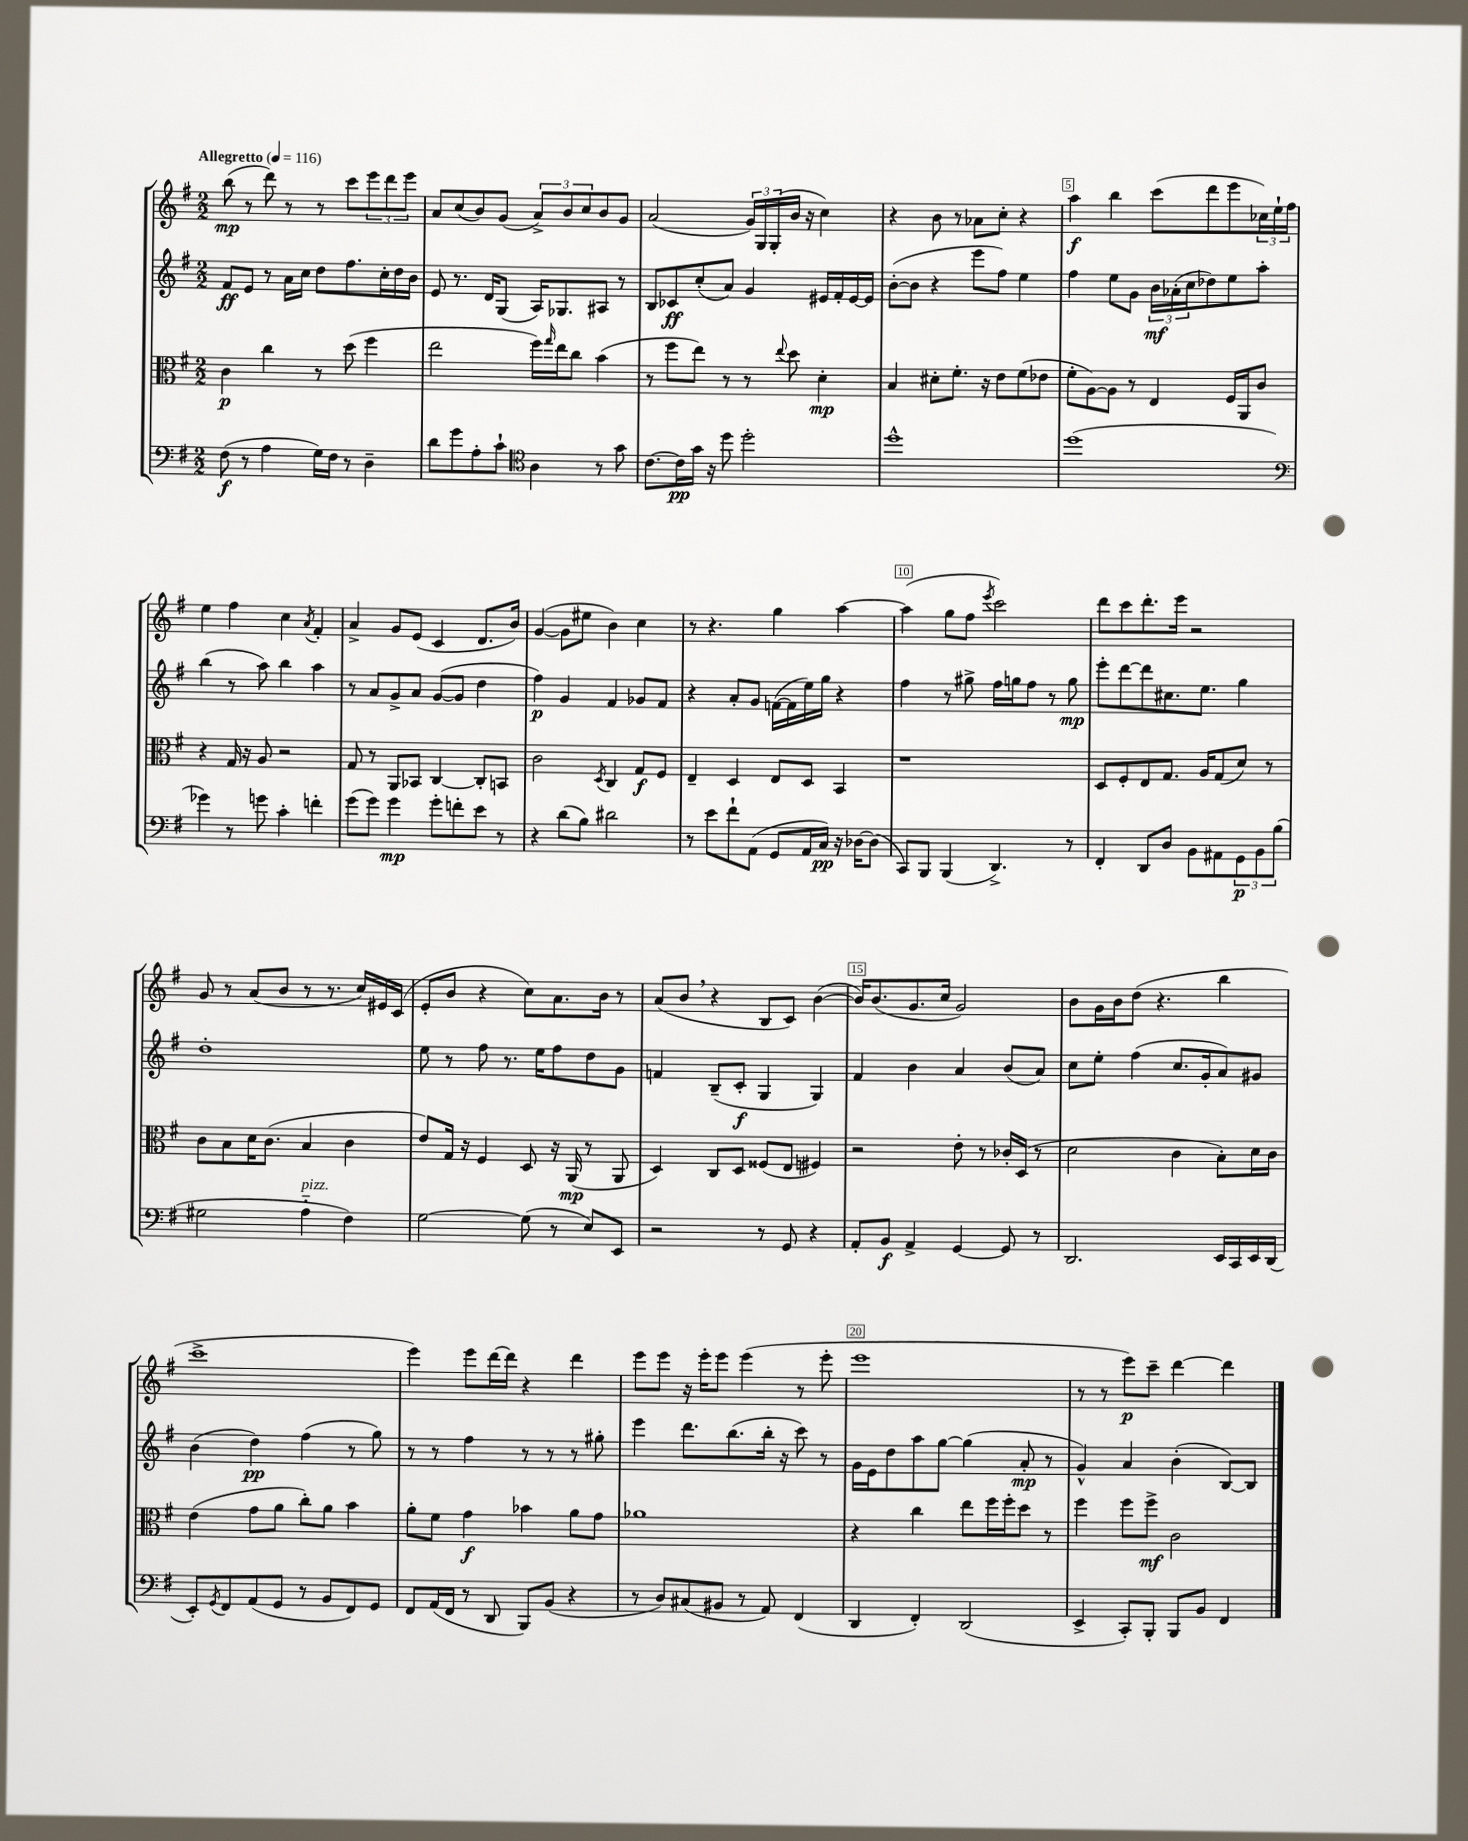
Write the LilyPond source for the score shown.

<<
\new StaffGroup <<
\new Staff = "s0" {
    \clef treble \key g \major \numericTimeSignature \time 2/2 \tempo "Allegretto" 4 = 116
    b''8\mp( r8 d'''8) r8 r8 c'''8 \tuplet 3/2 { e'''8 d'''8 e'''8 } |
    a'8 c''8( b'8) g'8( \tuplet 3/2 { a'8->) b'8 c''8 } b'8 g'8 |
    a'2( \tuplet 3/2 { g'16) g16 g16-.( } b'16 r16 c''4) |
    r4 b'8 r8 aes'8 c''8-. r4 |
    a''4\f b''4 c'''8( d'''8 e'''8 \tuplet 3/2 { ces''16) e''16-! fis''16 } |
    e''4 fis''4 c''4 \acciaccatura { a'8 } fis'4-. |
    a'4-> g'8 e'8( c'4 d'8. b'16) |
    g'4~( g'8 eis''8 b'4) c''4 |
    r8 r4. g''4 a''4~ |
    a''4( g''8 fis''8 \acciaccatura { e'''8 } c'''2) |
    d'''8 c'''8 d'''8.-. e'''16 r2 |
    g'8 r8 a'8( b'8 r8 r8. c''16) eis'16 c'16( |
    e'8-. b'8 r4 c''8) a'8. b'16 r8 |
    a'8( b'8 \breathe r4 b8 c'8) b'4~( |
    b'16) b'8.( g'8. c''16 g'2) |
    b'8 g'16 b'16 d''8( r4. b''4 |
    c'''1-> |
    e'''4) e'''8 d'''16~ d'''16 r4 d'''4 |
    e'''8 e'''8 r16 e'''16-. e'''8 e'''4( r8 e'''8-. |
    e'''1 |
    r8 r8 e'''8\p) c'''8-- d'''4~ d'''4 \bar "|." |
}
\new Staff = "s1" {
    \clef treble \key g \major \numericTimeSignature \time 2/2
    fis'8\ff e'8 r8 a'16 c''16 d''8 fis''8. c''16-. d''16 b'16 |
    e'8 r8. d'16 g8( a16) ges8. ais8 r8 |
    b8 ces'8\ff c''8-.( a'8) g'4 eis'16 fis'16-. eis'16~ eis'16 |
    b'8~-.( b'8 r4 e'''8 fis''8) e''4 |
    fis''4 e''8 g'8 \tuplet 3/2 { b'16\mf aes'16-.( c''16 } des''8) e''8 a''8-. |
    b''4( r8 a''8) b''4 a''4 |
    r8 a'8 g'8-> a'8 g'8~( g'8 d''4 |
    fis''4\p) g'4 fis'4 ges'8 fis'8 |
    r4 a'8-. g'8 f'16~( f'16 e''16) g''16 r4 |
    fis''4 r8 gis''8-> fis''16 g''16 fis''8 r8 g''8\mp |
    e'''8-. d'''8~ d'''8 cis''8. e''8. g''4 |
    d''1-. |
    e''8 r8 fis''8 r8. e''16 fis''8 d''8 g'8 |
    f'4 b8--( c'8-.\f g4 g4) |
    fis'4 b'4 a'4 b'8( a'8) |
    c''8 e''8-. fis''4( c''8. g'16-. a'8) gis'8 |
    b'4( d''4\pp) fis''4( r8 g''8) |
    r8 r8 fis''4 r8 r8 r8 gis''8-. |
    e'''4 d'''8. b''8.( b''16-. r16 c'''8) r8 |
    g'16 e'16 d''8 a''8 g''8~ g''4( a'8-.\mp r8 |
    g'4-^) a'4 b'4-.( b8~) b8 \bar "|." |
}
\new Staff = "s2" {
    \clef alto \key g \major \numericTimeSignature \time 2/2
    c'4\p c''4 r8 d''8( fis''4 |
    e''2 fis''16) \grace { g''16 } e''16 c''8 b'4( |
    r8 fis''8 e''8) r8 r8 \appoggiatura { e''8 } d''8 d'4-.\mp |
    b4 dis'8-. fis'8.-. r16 e'8 fis'8( ees'8 |
    fis'8-. a8~) a8 r8 e4 fis16 a,16 c'8 |
    r4 g16 r16 a8 r2 |
    g8 r8 a,8 bes,8 c4~ c8-. b,8 |
    c'2 \acciaccatura { d8 } c4 g8\f fis8 |
    e4-- d4 e8 d8 b,4 |
    r1 |
    d8 fis8-. e8 g8. a16 g8( d'8) r8 |
    c'8 b8 d'16 c'8.( b4 c'4 |
    e'8) g16 r16 fis4 d8 r16 a,16\mp( r8 a,8 |
    d4) c8 d8 fisis8( e8 fis4) |
    r2 e'8-. r8 ces'16-. d16( r8 |
    d'2 c'4 b8-.) d'16 c'16 |
    e'4( g'8 a'8 c''8-.) a'8 b'4 |
    a'8-. fis'8 g'4\f bes'4 a'8 g'8 |
    aes'1 |
    r4 c''4 e''8 fis''16 fis''16-. d''8 r8 |
    fis''4 fis''8 fis''8->\mf c'2 \bar "|." |
}
\new Staff = "s3" {
    \clef bass \key g \major \numericTimeSignature \time 2/2
    fis8\f( r8 a4 g16) fis16 r8 d4-- |
    d'8 g'8 a8-. c'8-! \clef tenor a4 r8 g'8 |
    c'8.~ c'16\pp g'16 r16 d''8 d''2-. |
    d''1-^ |
    d''1( |
    \clef bass ges'4) r8 g'8 c'4-. f'4-. |
    g'8( g'8) g'4\mp g'8-. f'8-. e'8 r8 |
    r4 d'8( b8) dis'2 |
    r8 e'8 fis'8-! a,8( g,8 a,16 c16\pp) r16 des16~ des8( |
    c,8) b,,8 b,,4( d,4.->) r8 |
    fis,4-. d,8 d8 b,8 ais,8 \tuplet 3/2 { g,8\p b,8 b8( } |
    gis2 a4-_^\markup { \italic "pizz." } fis4) |
    g2~ g8( r8 e8) e,8 |
    r2 r8 g,8 r4 |
    a,8-. b,8\f a,4-> g,4~ g,8 r8 |
    d,2. e,16 c,16 e,16 d,16( |
    e,8-.) \acciaccatura { g,8 } fis,8 a,8( g,8 r8 b,8 fis,8) g,8 |
    fis,8 a,16( fis,16 r8 d,8 b,,8) b,8( r4 |
    r8 d8) cis8( bis,8 r8 a,8) fis,4( |
    d,4 fis,4-.) d,2( |
    e,4-> c,8-.) b,,8-. b,,8 b,8 fis,4 \bar "|." |
}
>>
>>
\layout { \context { \Score \override BarNumber.break-visibility = ##(#f #t #t) barNumberVisibility = #(every-nth-bar-number-visible 5) \override BarNumber.stencil = #(make-stencil-boxer 0.1 0.3 ly:text-interface::print) } }
